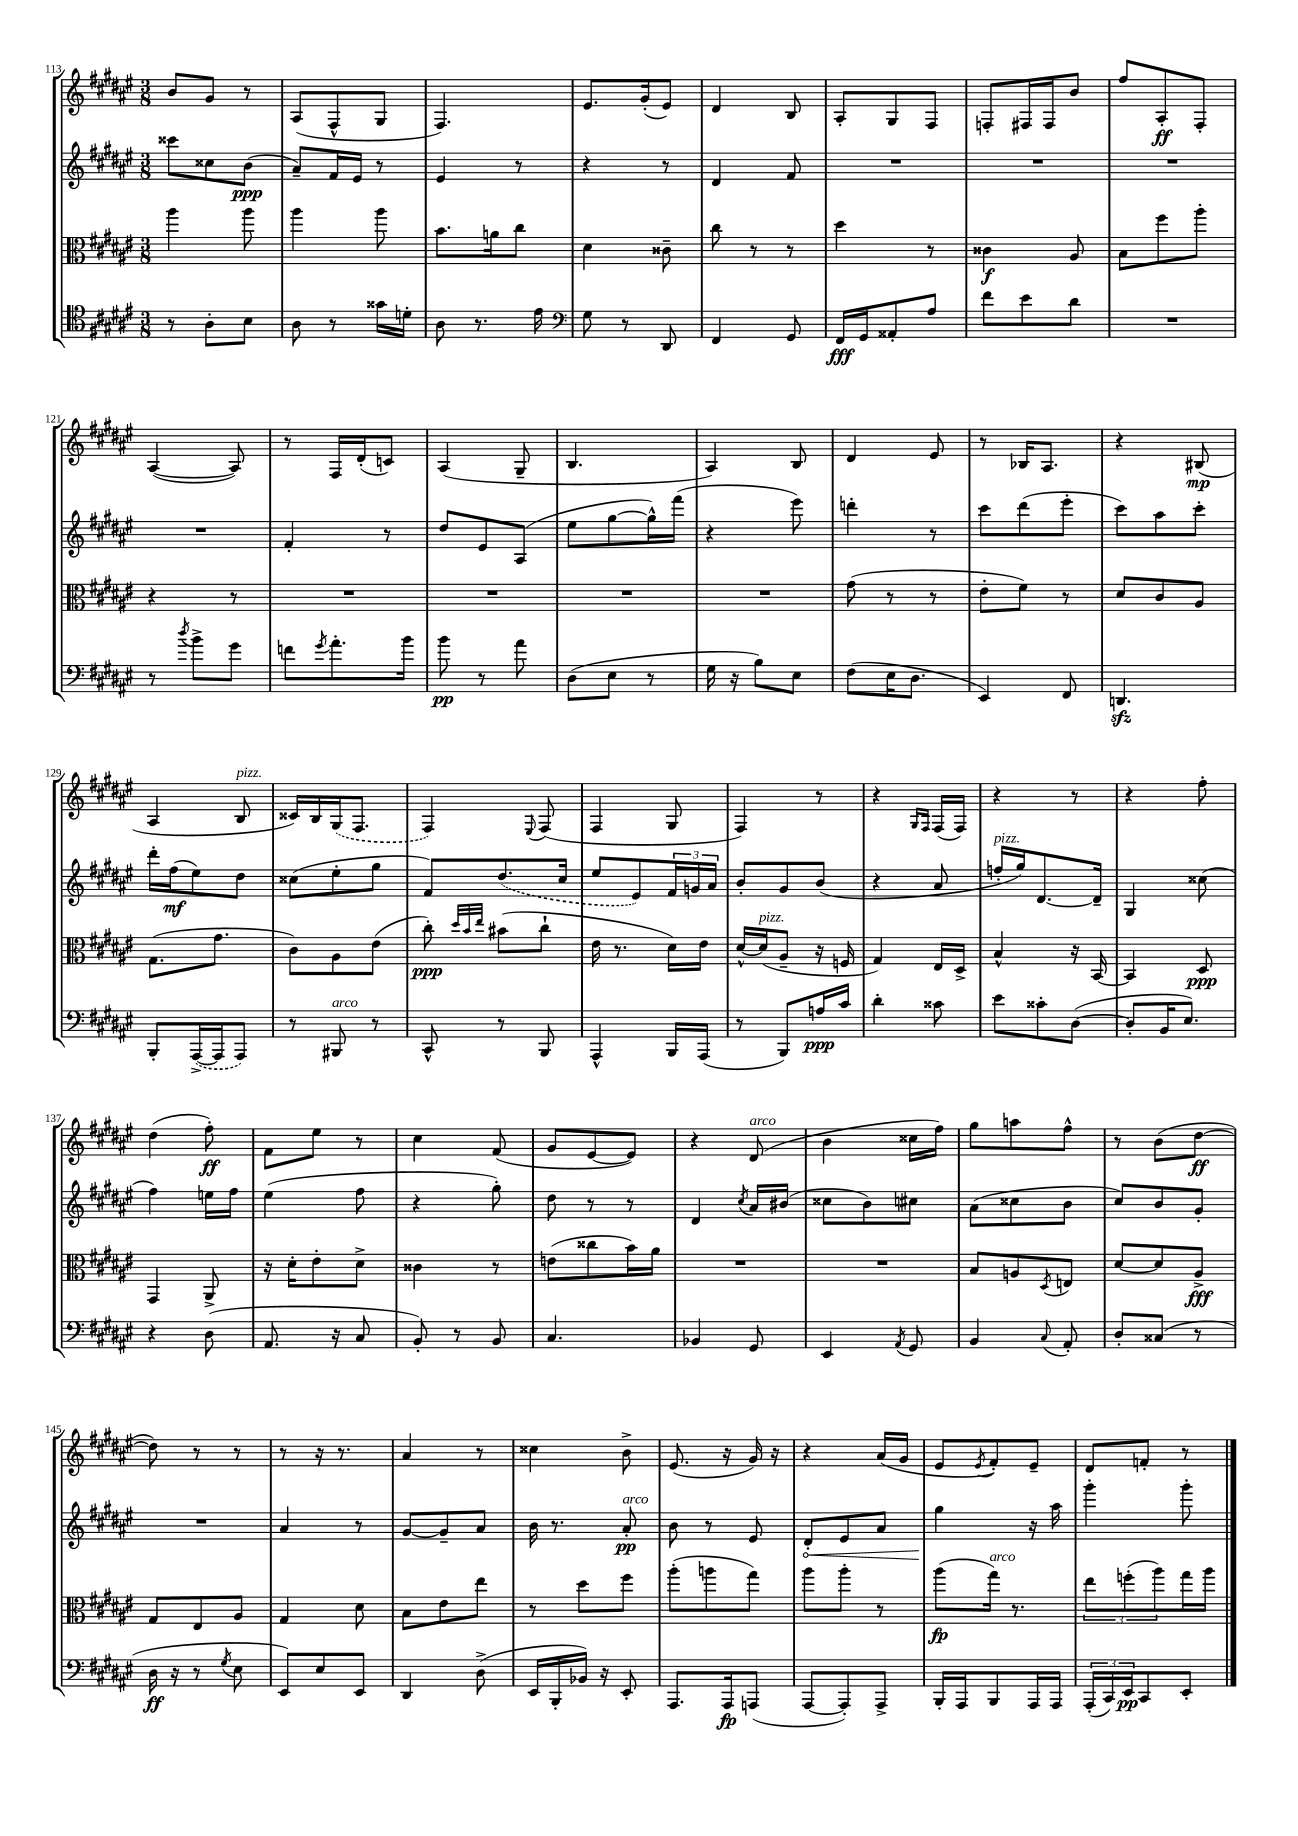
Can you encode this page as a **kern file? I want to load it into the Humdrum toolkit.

**kern	**dynam	**kern	**dynam	**kern	**dynam	**kern	**dynam
*part4	*part4	*part3	*part3	*part2	*part2	*part1	*part1
*staff4	*staff4	*staff3	*staff3	*staff2	*staff2	*staff1	*staff1
*clefC4	*	*clefC3	*	*clefG2	*	*clefG2	*
*k[f#c#g#d#a#e#]	*	*k[f#c#g#d#a#e#]	*	*k[f#c#g#d#a#e#]	*	*k[f#c#g#d#a#e#]	*
*M3/8	*	*M3/8	*	*M3/8	*	*M3/8	*
=113	=113	=113	=113	=113	=113	=113	=113
8r	.	4aa#\	.	8ccc##X\L	.	8b/L	.
8A#'\L	.	.	.	8cc##X\	.	8g#/J	.
8B\J	.	8aa#\	.	(8b\J	ppp	8r	.
=114	=114	=114	=114	=114	=114	=114	=114
8A#\	.	4aa#\	.	8a#~/L)	.	(8A#/L	.
8r	.	.	.	16f#/L	.	8F#^^/	.
.	.	.	.	16e#/JJ	.	.	.
16g##X\LL	.	8aa#\	.	8r	.	8G#/J	.
16dn'\JJ	.	.	.	.	.	.	.
=115	=115	=115	=115	=115	=115	=115	=115
8A#\	.	8.b\L	.	4e#/	.	4.F#/)	.
8.r	.	.	.	.	.	.	.
.	.	16an\k	.	.	.	.	.
.	.	8cc#\J	.	8r	.	.	.
16e#\	.	.	.	.	.	.	.
=116	=116	=116	=116	=116	=116	=116	=116
*clefF4	*	*	*	*	*	*	*
8G#\	.	4d#\	.	4r	.	8.e#/L	.
8r	.	.	.	.	.	.	.
.	.	.	.	.	.	(16g#'/k	.
8DD#/	.	8c##X~\	.	8r	.	8e#/J)	.
=117	=117	=117	=117	=117	=117	=117	=117
4FF#/	.	8cc#\	.	4d#/	.	4d#/	.
.	.	8r	.	.	.	.	.
8GG#/	.	8r	.	8f#/	.	8B/	.
=118	=118	=118	=118	=118	=118	=118	=118
16FF#/LL	fff	4dd#\	.	4.r	.	8A#'/L	.
16GG#/J	.	.	.	.	.	.	.
8AA##X'/	.	.	.	.	.	8G#/	.
8A#/J	.	8r	.	.	.	8F#/J	.
=119	=119	=119	=119	=119	=119	=119	=119
8f#\L	.	4c##X\	f	4.r	.	8Fn'/L	.
8e#\	.	.	.	.	.	16F#X/L	.
.	.	.	.	.	.	16F#/J	.
8d#\J	.	8A#/	.	.	.	8b/J	.
=120	=120	=120	=120	=120	=120	=120	=120
4.r	.	8B\L	.	4.r	.	8ff#/L	.
.	.	8ff#\	.	.	.	8A#'/	ff
.	.	8aa#'\J	.	.	.	8F#'/J	.
!!LO:LB:g=z
=121	=121	=121	=121	=121	=121	=121	=121
8r	.	4r	.	4.r	.	([4A#/	.
8qdd#/	.	.	.	.	.	.	.
8b^\L	.	.	.	.	.	.	.
8g#\J	.	8r	.	.	.	8A#/])	.
=122	=122	=122	=122	=122	=122	=122	=122
8fn\L	.	4.r	.	4f#'/	.	8r	.
8qg#/	.	.	.	.	.	.	.
8.a#'\	.	.	.	.	.	16F#/LL	.
.	.	.	.	.	.	(16d#'/J	.
.	.	.	.	8r	.	8cn/J)	.
16b\Jk	.	.	.	.	.	.	.
=123	=123	=123	=123	=123	=123	=123	=123
8b\	pp	4.r	.	8dd#/L	.	(4A#/	.
8r	.	.	.	8e#/	.	.	.
8a#\	.	.	.	(8A#/J	.	8G#~/	.
=124	=124	=124	=124	=124	=124	=124	=124
(8D#\L	.	4.r	.	8ee#\L	.	4.B/	.
8E#\J	.	.	.	[8gg#\	.	.	.
8r	.	.	.	16gg#^^\L])	.	.	.
.	.	.	.	(16fff#\JJ	.	.	.
=125	=125	=125	=125	=125	=125	=125	=125
16G#\	.	4.r	.	4r	.	4A#/)	.
16r	.	.	.	.	.	.	.
8B\L)	.	.	.	.	.	.	.
8E#\J	.	.	.	8eee#\)	.	8B/	.
=126	=126	=126	=126	=126	=126	=126	=126
(8F#\L	.	(8g#\	.	4dddn'\	.	4d#/	.
16E#\K	.	8r	.	.	.	.	.
8.D#\J	.	.	.	.	.	.	.
.	.	8r	.	8r	.	8e#/	.
=127	=127	=127	=127	=127	=127	=127	=127
4EE#/)	.	8e#'\L	.	8ccc#\L	.	8r	.
.	.	8f#\J)	.	(8ddd#\	.	16B-X/KL	.
.	.	.	.	.	.	8.A#/J	.
8FF#/	.	8r	.	8eee#'\J	.	.	.
=128	=128	=128	=128	=128	=128	=128	=128
4.DDnzz/	.	8d#/L	.	8ccc#\L)	.	4r	.
.	.	8c#/	.	8aa#\	.	.	.
.	.	8A#/J	.	8ccc#'\J	.	(8B#X/	mp
!!LO:LB:g=z
=129	=129	=129	=129	=129	=129	=129	=129
8BBB'/L	.	(8.G#\L	.	16ddd#'\LL	.	4A#/	.
.	.	.	.	(16ff#\J	mf	.	.
([16AAA#^/L	.	.	.	8ee#\)	.	.	.
16AAA#/J]	.	8.g#\J	.	.	.	.	.
!	!	!	!	!	!	!LO:TX:a:i:t=pizz.	!
8AAA#/J)	.	.	.	8dd#\J	.	8B/	.
=130	=130	=130	=130	=130	=130	=130	=130
8r	.	8c#\L)	.	(8cc##X\L	.	16c##X/LL)	.
.	.	.	.	.	.	16B/	.
!LO:TX:a:i:t=arco	!	!	!	!	!	!	!
8BBB#X/	.	8A#\	.	8ee#'\	.	(16G#/J	.
.	.	.	.	.	.	8.F#/J	.
8r	.	(8e#\J	.	8gg#\J	.	.	.
=131	=131	=131	=131	=131	=131	=131	=131
8CC#^^/	.	8cc#'\)	ppp	8f#/L)	.	4F#/)	.
.	.	32qqdd#/LLL	.	.	.	.	.
.	.	32qqb/	.	.	.	.	.
.	.	32qqee#/JJJ	.	.	.	.	.
8r	.	(8b#X\L	.	(8.dd#/	.	.	.
.	.	.	.	.	.	8qqE#/	.
8BBB/	.	8cc#`\J	.	.	.	(8F#/	.
.	.	.	.	16cc#/Jk	.	.	.
=132	=132	=132	=132	=132	=132	=132	=132
4AAA#^^/	.	16e#\	.	8ee#/L	.	4F#/	.
.	.	8.r	.	.	.	.	.
.	.	.	.	8e#/)	.	.	.
16BBB/LL	.	16d#\LL)	.	24f#/L	.	8G#/	.
.	.	.	.	24gn/	.	.	.
(16AAA#/JJ	.	16e#\JJ	.	.	.	.	.
.	.	.	.	24a#/JJ	.	.	.
=133	=133	=133	=133	=133	=133	=133	=133
8r	.	[16d#^^/LL	.	8b'/L	.	4F#/)	.
!	!	!LO:TX:a:i:t=pizz.	!	!	!	!	!
.	.	(16d#/J]	.	.	.	.	.
8BBB/L)	.	8A#~/J	.	8g#/	.	.	.
16An/L	ppp	16r	.	(8b/J	.	8r	.
16c#/JJ	.	16Fn/	.	.	.	.	.
=134	=134	=134	=134	=134	=134	=134	=134
4d#'\	.	4G#/)	.	4r	.	4r	.
.	.	.	.	.	.	16qqG#/LL	.
.	.	.	.	.	.	16qqF#/JJ	.
8c##X\	.	16E#/LL	.	8a#/	.	(16F#/LL	.
.	.	16D#^/JJ	.	.	.	16F#/JJ)	.
=135	=135	=135	=135	=135	=135	=135	=135
!	!	!	!	!LO:TX:a:i:t=pizz.	!	!	!
8e#\L	.	4B^^/	.	16ffn'/LL	.	4r	.
.	.	.	.	16gg#/J)	.	.	.
8c##X'\	.	.	.	[8.d#/	.	.	.
([8D#\J	.	16r	.	.	.	8r	.
.	.	[16BB/	.	16d#~/Jk]	.	.	.
=136	=136	=136	=136	=136	=136	=136	=136
8D#'/L]	.	4BB/]	.	4G#/	.	4r	.
16BB/K	.	.	.	.	.	.	.
8.E#/J)	.	.	.	.	.	.	.
.	.	8D#/	ppp	(8cc##X\	.	8ff#'\	.
!!LO:LB:g=z
=137	=137	=137	=137	=137	=137	=137	=137
4r	.	4GG#/	.	4ff#\)	.	(4dd#\	.
(8D#\	.	8AA#^/	.	16een\LL	.	8ff#'\)	ff
.	.	.	.	16ff#\JJ	.	.	.
=138	=138	=138	=138	=138	=138	=138	=138
8.AA#/	.	16r	.	(4ee#\	.	8f#\L	.
.	.	16d#'\KL	.	.	.	.	.
.	.	8e#'\	.	.	.	8ee#\J	.
16r	.	.	.	.	.	.	.
8C#/	.	8d#^\J	.	8ff#\	.	8r	.
=139	=139	=139	=139	=139	=139	=139	=139
8BB'/)	.	4c##X\	.	4r	.	4cc#\	.
8r	.	.	.	.	.	.	.
8BB/	.	8r	.	8gg#'\)	.	(8f#/	.
=140	=140	=140	=140	=140	=140	=140	=140
4.C#/	.	(8en\L	.	8dd#\	.	8g#/L	.
.	.	8cc##X\	.	8r	.	[8e#/	.
.	.	16b\L)	.	8r	.	8e#/J])	.
.	.	16a#\JJ	.	.	.	.	.
=141	=141	=141	=141	=141	=141	=141	=141
4BB-X/	.	4.r	.	4d#/	.	4r	.
.	.	.	.	8qcc#/	.	.	.
!	!	!	!	!	!	!LO:TX:a:i:t=arco	!
8GG#/	.	.	.	16a#/LL	.	(8d#/	.
.	.	.	.	(16b#X/JJ	.	.	.
=142	=142	=142	=142	=142	=142	=142	=142
4EE#/	.	4.r	.	8cc##X\L	.	4b\	.
.	.	.	.	8b\)	.	.	.
8qAA#/	.	.	.	.	.	.	.
8GG#/	.	.	.	8cc#X\J	.	16cc##X\LL	.
.	.	.	.	.	.	16ff#\JJ)	.
=143	=143	=143	=143	=143	=143	=143	=143
4BB/	.	8B/L	.	(8a#\L	.	8gg#\L	.
.	.	8An/	.	8cc##X\	.	8aan\	.
8qqC#/	.	8qD#/	.	.	.	.	.
8AA#'/	.	8En/J	.	8b\J	.	8ff#^^\J	.
=144	=144	=144	=144	=144	=144	=144	=144
8D#'/L	.	[8d#/L	.	8cc#/L)	.	8r	.
(8C##X/J	.	8d#/]	.	8b/	.	(8b\L	.
8r	.	8A#^/J	fff	8g#'/J	.	[8dd#\J	ff
!!LO:LB:g=z
=145	=145	=145	=145	=145	=145	=145	=145
16D#\	ff	8G#/L	.	4.r	.	8dd#\])	.
16r	.	.	.	.	.	.	.
8r	.	8E#/	.	.	.	8r	.
8qG#/	.	.	.	.	.	.	.
8E#\	.	8A#/J	.	.	.	8r	.
=146	=146	=146	=146	=146	=146	=146	=146
8EE#/L)	.	4G#/	.	4a#/	.	8r	.
8E#/	.	.	.	.	.	16r	.
.	.	.	.	.	.	8.r	.
8EE#/J	.	8d#\	.	8r	.	.	.
=147	=147	=147	=147	=147	=147	=147	=147
4DD#/	.	8B\L	.	[8g#/L	.	4a#/	.
.	.	8e#\	.	8g#~/]	.	.	.
(8D#^\	.	8ee#\J	.	8a#/J	.	8r	.
=148	=148	=148	=148	=148	=148	=148	=148
16EE#/LL	.	8r	.	16b\	.	4cc##X\	.
16BBB'/	.	.	.	8.r	.	.	.
16BB-X/JJ)	.	8dd#\L	.	.	.	.	.
16r	.	.	.	.	.	.	.
!	!	!	!	!LO:TX:a:i:t=arco	!	!	!
8EE#'/	.	8ff#\J	.	8a#'/	pp	8b^\	.
=149	=149	=149	=149	=149	=149	=149	=149
8.AAA#/L	.	(8aa#'\L	.	8b\	.	(8.e#/	.
.	.	8aan\	.	8r	.	.	.
16AAA#/k	fp	.	.	.	.	16r	.
(8AAAn/J	.	8gg#\J)	.	8e#/	.	16g#/)	.
.	.	.	.	.	.	16r	.
=150	=150	=150	=150	=150	=150	=150	=150
!	!	!	!	!	!LO:HP:b	!	!
[8AAA#/L	.	8aa#\L	.	8d#'/L	<	4r	.
8AAA#'/])	.	8aa#'\J	.	8e#/	.	.	.
8AAA#^/J	.	8r	.	8a#/J	.	(16a#/LL	.
.	.	.	.	.	.	16g#/JJ	.
=151	=151	=151	=151	=151	=151	=151	=151
16BBB'/LL	.	(8aa#\L	fp	4gg#\	.	8e#/L	.
16AAA#/J	.	.	.	.	.	.	.
.	.	.	.	.	.	8qe#/	.
!	!	!LO:TX:a:i:t=arco	!	!	!	!	!
8BBB/	.	16gg#\Jk)	.	.	.	8f#'/)	.
.	.	8.r	.	.	.	.	.
16AAA#/L	.	.	.	16r	[	8e#~/J	.
16AAA#/JJ	.	.	.	16aa#\	.	.	.
=152	=152	=152	=152	=152	=152	=152	=152
(24AAA#'/LL	.	12ee#\L	.	4ggg#'\	.	8d#/L	.
24CC#/)	.	.	.	.	.	.	.
24EE#/J	pp	(12ffn'\	.	.	.	.	.
8CC#/	.	.	.	.	.	8fn'/J	.
.	.	12aa#\)	.	.	.	.	.
8EE#'/J	.	16gg#\L	.	8ggg#'\	.	8r	.
.	.	16aa#\JJ	.	.	.	.	.
==	==	==	==	==	==	==	==
*-	*-	*-	*-	*-	*-	*-	*-
